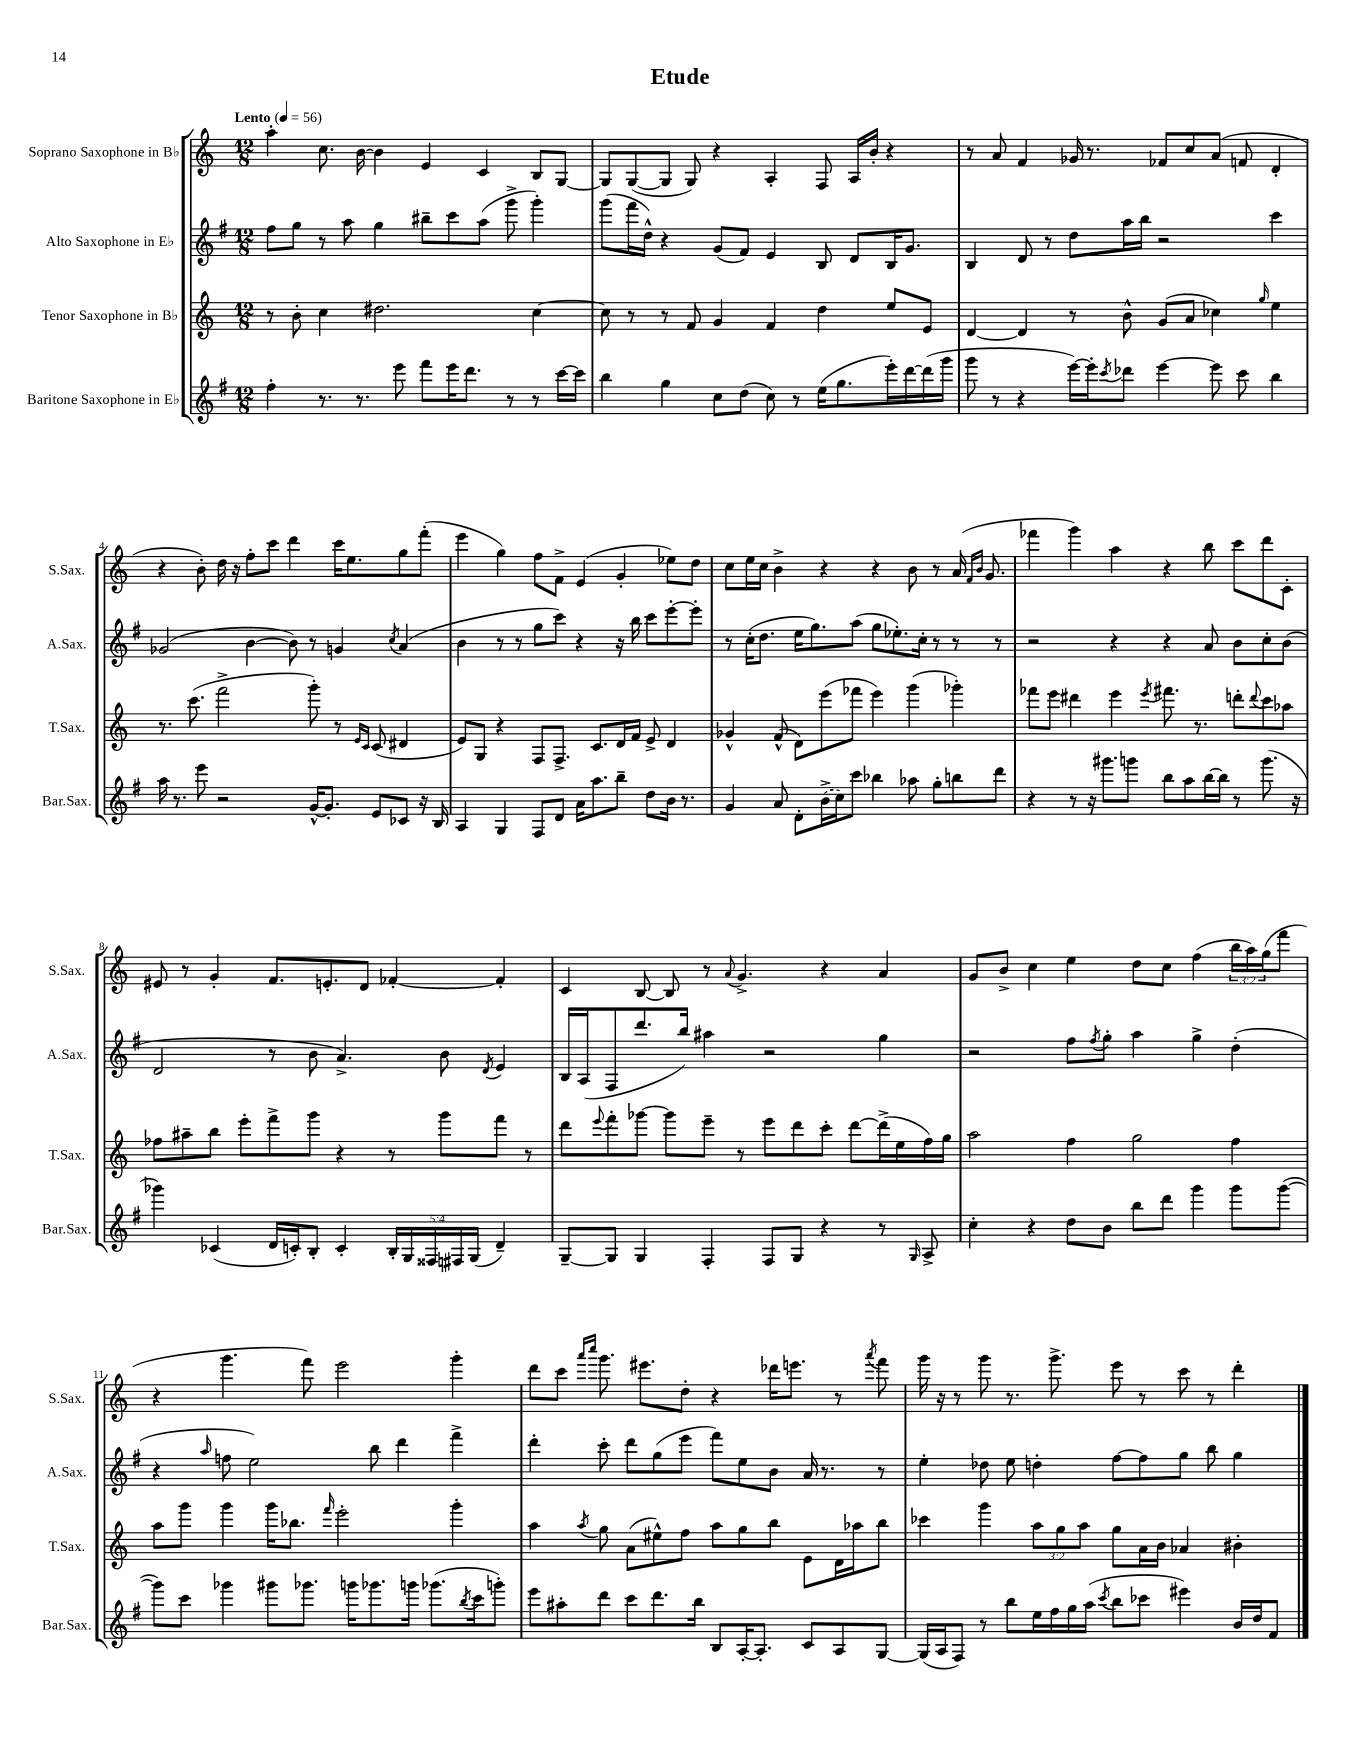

**kern	**kern	**kern	**kern
*part4	*part3	*part2	*part1
*staff4	*staff3	*staff2	*staff1
*I"Baritone Saxophone in E♭	*I"Tenor Saxophone in B♭	*I"Alto Saxophone in E♭	*I"Soprano Saxophone in B♭
*I'Bar.Sax.	*I'T.Sax.	*I'A.Sax.	*I'S.Sax.
*clefG2	*clefG2	*clefG2	*clefG2
*k[f#]	*k[]	*k[f#]	*k[]
*M12/8	*M12/8	*M12/8	*M12/8
*MM56	*MM56	*MM56	*MM56
=1	=1	=1	=1
!	!	!	!LO:TX:a:B:t=Lento
4ff#'\	8r	8ff#\L	4aa'\
.	8b'\	8gg\J	.
8.r	4cc\	8r	8.cc\
.	.	8aa\	.
8.r	.	.	[16b\
.	2.dd#X\	4gg\	4b\]
8eee\	.	.	.
8fff#\L	.	8bb#X~\L	4e/
16eee\K	.	8ccc\	.
8.ddd\J	.	.	.
.	.	(8aa\J	4c/
8r	.	8ggg^\	.
8r	[4cc\	4ggg'\)	8B/L
[16ccc\LL	.	.	[8G/J
16ccc\JJ]	.	.	.
=2	=2	=2	=2
4bb\	8cc\]	(8ggg\L	8G/L]
.	8r	16fff#\L	([8G/
.	.	16dd^^\JJ)	.
4gg\	8r	4r	8G/J]
.	8f/	.	8G/)
8cc\L	4g/	(8g/L	4r
(8dd\J	.	8f#/J)	.
8cc\)	4f/	4e/	4A'/
8r	.	.	.
(16ee\KL	4dd\	8B/	8F/
8.gg\	.	.	.
.	.	8d/L	16A/LL
.	.	.	16b'/JJ
16eee'\L)	8ee/L	16B/K	4r
[16ddd\	.	8.g/J	.
(16ddd\]	8e/J	.	.
16ggg\JJ	.	.	.
=3	=3	=3	=3
8ggg\	[4d/	4B/	8r
8r	.	.	8a/
4r	4d/]	8d/	4f/
.	.	8r	.
[16eee\LL)	8r	8dd\L	16g-X/
16eee'\J]	.	.	8.r
8qccc/	.	.	.
8ddd-X\J	8b^^\	16aa\L	.
.	.	16bb\JJ	.
[4eee\	(8g/L	2r	8f-X/L
.	8a/J	.	8cc/
8eee\]	4cc-X\)	.	(8a/J
8ccc\	.	.	8fn/
.	16qqgg/	.	.
4bb\	4ee\	4ccc\	4d'/
!!LO:LB:g=z
=4	=4	=4	=4
16aa\	8.r	(2g-X/	4r
8.r	.	.	.
.	(8.ccc\	.	.
8eee\	.	.	8b'\)
2r	2fff^\	.	16dd\
.	.	.	16r
.	.	[4b\	8ff'\L
.	.	.	8ccc\J
.	.	8b\])	4ddd\
[16g^^/KL	8ggg'\)	8r	.
8.g'/J]	.	.	.
.	8r	4gn/	16ccc\KL
.	.	.	8.ee\
.	16qqe/LL	.	.
.	16qqc/JJ	.	.
8e/L	(8c/	.	.
.	.	8qcc/	.
8c-X/J	4d#X/	(4a/	8gg\
16r	.	.	(8fff'\J
16B/	.	.	.
=5	=5	=5	=5
4A/	8e/L)	4b\	4eee\
.	8G/J	.	.
4G/	4r	8r	4gg\)
.	.	8r	.
8F#/L	8F/L	8gg\L	8ff\L
8d/J	8.F^/J	8ccc\J)	8f^\J
16a\KL	.	4r	(4e/
8.aa\	8.c/L	.	.
8bb~\J	16d/L	16r	4g'/
.	16f/JJ	16bb\	.
8dd\L	8e^/	8ccc\L	.
16b\Jk	4d/	[8eee'\	8ee-X\L)
8.r	.	.	.
.	.	8eee'\J]	8dd\J
=6	=6	=6	=6
4g/	4g-X^^/	8r	8cc\L
.	.	(16cc'\KL	16ee\L
.	.	8.dd\J	16cc\JJ
8a/	(8f^^/	.	4b^\
8d'\L	8d\L)	16ee\KL	.
.	.	8.gg\)	.
(16b^\L	(8eee\	.	4r
16cc\J)	.	.	.
8ccc\J	8fff-X\J	(8aa\J	.
4bb-X\	4eee\)	8gg\L	4r
.	.	8.ee-X'\)	.
8aa-X\	(4ggg\	.	8b\
.	.	16cc'\Jk	.
8gg'\L	.	8r	8r
8bbn\	4ggg-X'\)	8r	(16a/
.	.	.	16qqf/LL
.	.	.	16qqb/JJ
.	.	.	8.g/
8ddd\J	.	8r	.
=7	=7	=7	=7
4r	8fff-X\L	2r	4fff-X\
.	8eee\J	.	.
8r	4ddd#X\	.	4ggg\)
16r	.	.	.
8.ggg#X\L	.	.	.
.	4eee\	4r	4aa\
8gggn\J	.	.	.
.	8qeee/	.	.
8bb\L	8.fff#X\	4r	4r
8aa\	.	.	.
.	8.r	.	.
[16bb\L	.	8a/	8bb\
16bb\JJ]	.	.	.
8r	8dddn'\L	8b\L	8ccc\L
.	8qqddd/	.	.
(8.ggg\	8ccc\	8cc'\	8ddd\
.	8aa-X\J	(8b\J	8c'\J
16r	.	.	.
!!LO:LB:g=z
=8	=8	=8	=8
4ggg-X\)	8ff-X\L	2d/	8e#X/
.	8aa#X~\	.	8r
(4c-X/	8bb\J	.	4g'/
.	8eee'\L	.	.
16d/LL	8fff^\	8r	8.f/L
16cn'/J)	.	.	.
8B'/J	8ggg\J	8b\	.
.	.	.	8.en'/
4c'/	4r	4.a^/)	.
.	.	.	8d/J
20B'/LL	8r	.	[4f-X'/
20G/	.	.	.
20F##X/	.	.	.
.	8ggg\L	8b\	.
20F#X/	.	.	.
(20G/JJ	.	.	.
.	.	8qd/	.
4d~/)	8fff\J	4e/	4f-'/]
.	8r	.	.
=9	=9	=9	=9
[8G~/L	8ddd\L	16B/LL	4c/
.	.	(16A/J	.
.	8qqeee/	.	.
8G/J]	8fff'\	8F#/	.
4G/	[8ggg-X\J	8.ddd/	[8B/
.	8ggg-\L]	.	8B/]
.	.	16bb/Jk)	.
4F#'/	8eee~\J	4aa#X\	8r
.	.	.	8qqa/
.	8r	.	4.g^/
8F#/L	8eee\L	2r	.
8G/J	8ddd\	.	.
4r	8ccc'\J	.	4r
.	[8ddd\L	.	.
8r	(16ddd^\L]	4gg\	4a/
.	16ee\	.	.
16qqG/	.	.	.
8A^/	16ff\)	.	.
.	16gg\JJ	.	.
=10	=10	=10	=10
4cc'\	2aa\	2r	8g/L
.	.	.	8b^/J
4r	.	.	4cc\
8dd\L	4ff\	8ff#\L	4ee\
.	.	8qff#/	.
8b\J	.	8gg'\J	.
8bb\L	2gg\	4aa\	8dd\L
8ddd\J	.	.	8cc\J
4ggg\	.	4gg^\	(4ff\
8ggg\L	4ff\	(4dd'\	24bb\LL
.	.	.	24aa\)
.	.	.	(24gg\J
([8ggg\J	.	.	8fff\J
!!LO:LB:g=z
=11	=11	=11	=11
8ggg\L])	8aa\L	4r	4r
8ccc\J	8ggg\J	.	.
.	.	16qqaa/	.
4ggg-X\	4ggg\	8ffn\	4.ggg\
.	.	2ee\)	.
8ggg#X\L	16ggg\KL	.	.
.	8.bb-X\J	.	.
8.ggg-X\J	.	.	8fff\)
.	16qqfff/	.	.
.	2eee'\	.	2eee\
16gggn\KL	.	.	.
8.ggg-X\	.	8bb\	.
.	.	4ddd\	.
16gggn\Jk	.	.	.
(8.ggg-X\L	.	.	.
.	4ggg'\	4fff#^\	4ggg'\
8qbb/	.	.	.
16ccc\k	.	.	.
8gggn'\J)	.	.	.
=12	=12	=12	=12
8eee\L	4aa\	4ddd'\	8ddd\L
8aa#X'\	.	.	8ccc\J
.	.	.	16qqaaa/LL
.	8qaa/	.	16qqcccc/JJ
8ddd\J	8gg\	8ccc'\	8.ggg\
8ccc\L	(8a\L	8ddd\L	.
.	.	.	8.eee#X\L
8.ddd\	8ee#X^^\)	(8gg\	.
.	8ff\J	8eee\J	8dd'\J
16bb\Jk	.	.	.
8B/L	8aa\L	8fff#\L)	4r
[16A'/K	8gg\	8ee\	.
8.A'/J]	.	.	.
.	8bb\J	8b\J	16ddd-X\KL
.	.	.	8.eeen\J
8c/L	8e\L	16a/	.
.	.	8.r	.
8A/	16d\L	.	8r
.	16aa-X\J	.	.
.	.	.	8qaaa/
[8G/J	8bb\J	8r	8fff\
=13	=13	=13	=13
(16G/LL]	4ccc-X\	4ee'\	16ggg\
16A/J	.	.	16r
8F#/J)	.	.	8r
8r	4ggg\	8dd-X\	8ggg\
8bb\L	.	8ee\	8.r
16ee\L	12aa\L	4ddn'\	.
16ff#\	.	.	8.ggg^\
.	12gg\	.	.
16gg\	.	.	.
.	12aa\J	.	.
(16aa\JJ	.	.	.
8qccc/	.	.	.
8bb\L	8gg\L	[8ff#\L	8eee\
8ccc-X\J	16a\L	8ff#\]	8r
.	16b\JJ	.	.
4eee#X\)	4a-X/	8gg\J	8ccc\
.	.	8bb\	8r
16b/LL	4b#X'\	4gg\	4ddd'\
16dd/J	.	.	.
8f#/J	.	.	.
==	==	==	==
*-	*-	*-	*-
